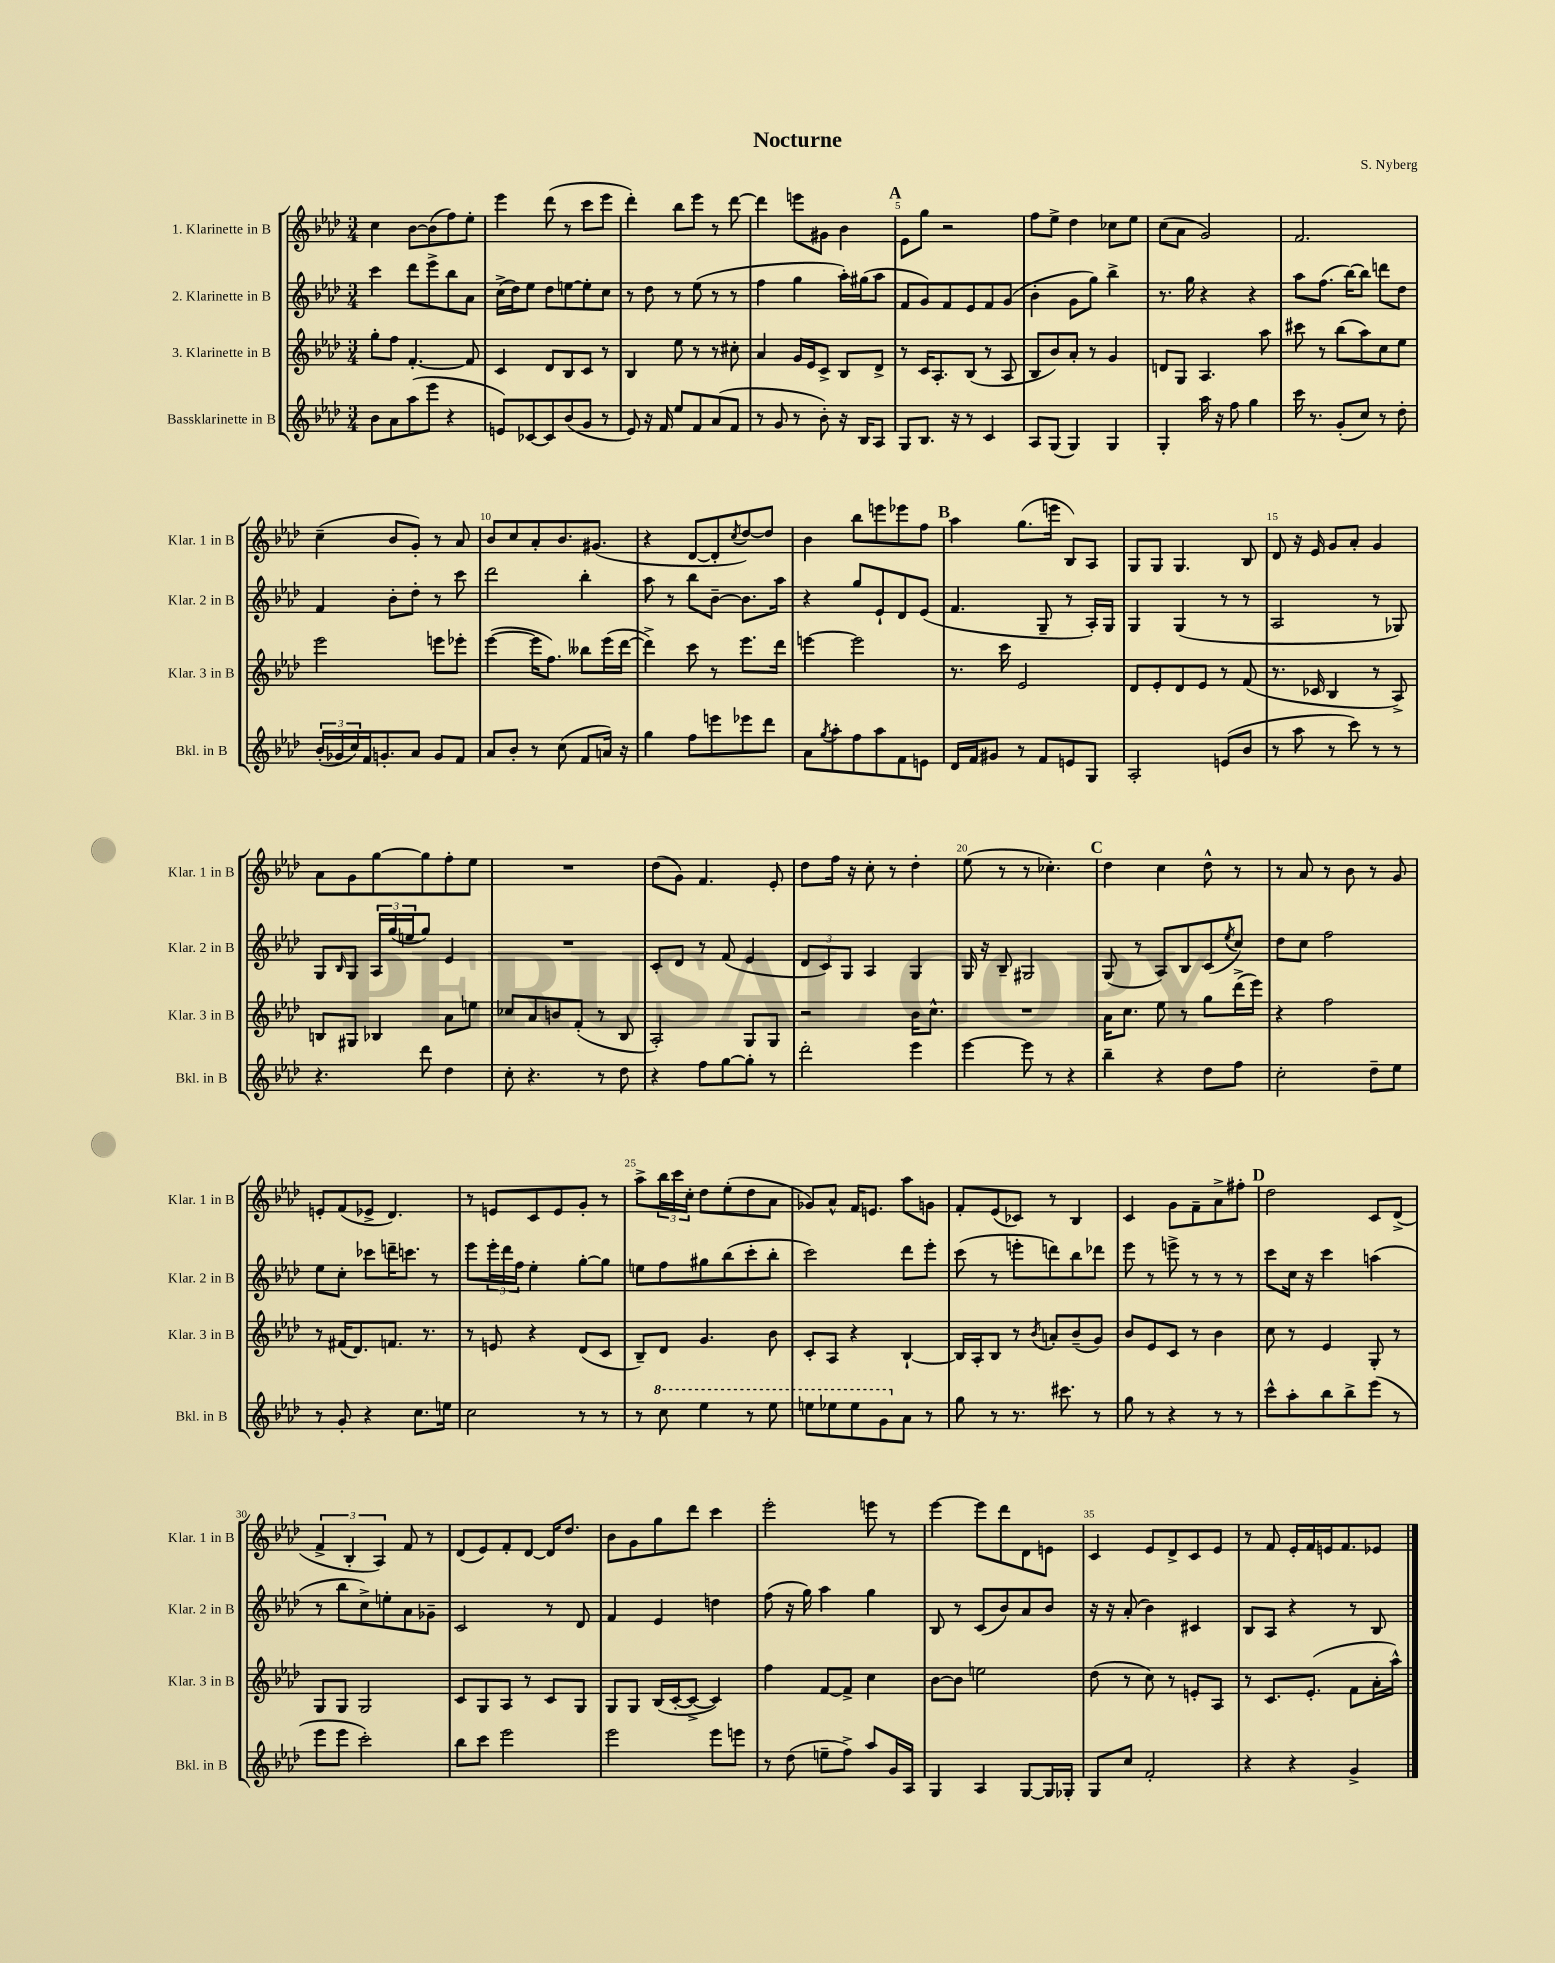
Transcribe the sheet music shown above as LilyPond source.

\header { title = "Nocturne" composer = "S. Nyberg" }
<<
\new StaffGroup <<
\new Staff = "s0" \with { instrumentName = "1. Klarinette in B" shortInstrumentName = "Klar. 1 in B" } {
    \clef treble \key aes \major \numericTimeSignature \time 3/4
    c''4 bes'8~ bes'8( f''8) ees''8-. |
    ees'''4 des'''8( r8 c'''8 ees'''8 |
    des'''4-.) bes''8 ees'''8 r8 des'''8~ |
    des'''4 e'''8 gis'8 bes'4 |
    \mark \markup { \bold "A" } ees'8 g''8 r2 |
    f''8 ees''8-> des''4 ces''8 ees''8 |
    c''8( aes'8 g'2) |
    f'2. |
    c''4--( bes'8 g'8-.) r8 aes'8 |
    bes'8 c''8 aes'8-. bes'8. gis'8.( |
    r4 des'8~ des'8-. \acciaccatura { c''8 } des''8~) des''8 |
    bes'4 bes''8 e'''8 ees'''8 f''8 |
    \mark \markup { \bold "B" } aes''4 g''8.( e'''16 bes8) aes8 |
    g8 g8 g4. bes8 |
    des'8 r16 ees'16 g'8 aes'8-. g'4 |
    aes'8 g'8 g''8~ g''8 f''8-. ees''8 |
    R2. |
    des''8( g'8) f'4. ees'8-. |
    des''8 f''16 r16 c''8-. r8 des''4-. |
    ees''8( r8 r8 ces''4.-.) |
    \mark \markup { \bold "C" } des''4 c''4 des''8-^ r8 |
    r8 aes'8 r8 bes'8 r8 g'8 |
    e'8-. f'8( ees'8-> des'4.) |
    r8 e'8 c'8 e'8 g'8-. r8 |
    aes''8-> \tuplet 3/2 { bes''16 c'''16 c''16-. } des''8 ees''8-.( des''8 aes'8 |
    ges'8) aes'8-^ f'16 e'8. aes''8 g'8 |
    f'8-. ees'8( ces'8) r8 bes4 |
    c'4 g'8 f'8-- aes'8-> fis''8-. |
    \mark \markup { \bold "D" } des''2 c'8 des'8->( |
    \tuplet 3/2 { f'4-> bes4-. aes4) } f'8 r8 |
    des'8( ees'8) f'8-. des'8~ des'16 des''8. |
    bes'8 g'8 g''8 des'''8 c'''4 |
    ees'''2-. e'''8 r8 |
    ees'''4~ ees'''8 des'''8 des'8 e'8 |
    c'4 ees'8 des'8-> c'8 ees'8 |
    r8 f'8 ees'16-. f'16 e'16 f'8. ees'8 \bar "|." |
}
\new Staff = "s1" \with { instrumentName = "2. Klarinette in B" shortInstrumentName = "Klar. 2 in B" } {
    \clef treble \key aes \major \numericTimeSignature \time 3/4
    c'''4 des'''8 ees'''8-> bes''8 aes'8 |
    c''16->( des''16) ees''8 des''8 e''8~ e''8-. c''8 |
    r8 des''8 r8 ees''8( r8 r8 |
    f''4 g''4 aes''16-.) gis''16( aes''8 |
    \mark \markup { \bold "A" } f'8 g'8) f'8 ees'8 f'8 g'8( |
    bes'4-. g'8 g''8) bes''4-> |
    r8. g''16 r4 r4 |
    aes''8 f''8.( bes''16~) bes''8 d'''8 des''8 |
    f'4 bes'8-. des''8-. r8 c'''8 |
    des'''2 bes''4-. |
    aes''8 r8 bes''8 bes'8~-- bes'8. aes''16 |
    r4 g''8 ees'8-! des'8 ees'8( |
    \mark \markup { \bold "B" } f'4. g8-- r8 aes16-.) g16 |
    g4 g4( r8 r8 |
    aes2 r8 ges8) |
    g8 \grace { bes16 } g8 \tuplet 3/2 { aes16 g''16( e''16 } g''8) ees'4 |
    R2. |
    c'8-. des'8 r8 f'8( ees'4 |
    \tuplet 3/2 { des'8 c'8) g8 } aes4 g4 |
    g16 r16 bes8-- gis2 |
    \mark \markup { \bold "C" } g8( r8 aes8) bes8 c'8( \acciaccatura { ees''8 } c''8) |
    des''8 c''8 f''2 |
    ees''8 c''8-. ces'''8 d'''16-- c'''8. r8 |
    ees'''8 \tuplet 3/2 { ees'''16-. des'''16 f''16 } ees''4-. g''8~-. g''8 |
    e''8 f''8 gis''8 bes''8( c'''8-. bes''8-. |
    c'''2) des'''8 ees'''8-. |
    c'''8( r8 e'''8-. d'''8) bes''8 des'''8 |
    ees'''8 r8 e'''8-> r8 r8 r8 |
    \mark \markup { \bold "D" } c'''8 c''16 r16 c'''4 a''4( |
    r8 bes''8 c''8->) e''8-. aes'8 ges'8-- |
    c'2 r8 des'8 |
    f'4 ees'4 d''4 |
    f''8( r16 g''16) aes''4 g''4 |
    bes8 r8 c'8( bes'8) aes'8 bes'8 |
    r16 r16 aes'8-.( bes'4) cis'4 |
    bes8 aes8 r4 r8 bes8 \bar "|." |
}
\new Staff = "s2" \with { instrumentName = "3. Klarinette in B" shortInstrumentName = "Klar. 3 in B" } {
    \clef treble \key aes \major \numericTimeSignature \time 3/4
    g''8-. f''8 f'4.~-. f'8 |
    c'4 des'8 bes8 c'8 r8 |
    bes4 ees''8 r8 r8 cis''8-. |
    aes'4 g'16 ees'16 c'8-> bes8 des'8-> |
    \mark \markup { \bold "A" } r8 c'16 aes8.-. bes8( r8 aes8 |
    bes8 bes'8) aes'8-. r8 g'4 |
    d'8 g8 aes4. aes''8 |
    cis'''8 r8 bes''8( aes''8) c''8 ees''8 |
    ees'''2 e'''8 ees'''8-. |
    ees'''4~( ees'''16 f''8.) beses''8 ees'''16( des'''16~ |
    des'''4->) c'''8 r8 ees'''8. des'''16 |
    e'''4~ e'''2 |
    \mark \markup { \bold "B" } r8. c'''16 ees'2 |
    des'8 ees'8-. des'8 ees'8 r8 f'8( |
    r8. ces'16 bes4 r8 aes8->) |
    b8 gis8 bes4 aes'8 e''8 |
    ces''8 aes'8 b'8 f'8-.( r8 bes8 |
    aes2-.) g8 g8 |
    r2 bes'16 c''8.-^ |
    R2. |
    \mark \markup { \bold "C" } aes'16 c''8. ees''8 r8 g''8 des'''16->( ees'''16) |
    r4 f''2 |
    r8 fis'16( des'8.) f'8. r8. |
    r8 e'8 r4 des'8( c'8 |
    bes8--) des'8 g'4. bes'8 |
    c'8-. aes8 r4 bes4~-! |
    bes16 aes16-. bes8 r8 \acciaccatura { bes'8 } a'8-. bes'8--( g'8) |
    bes'8 ees'8 c'8 r8 bes'4 |
    \mark \markup { \bold "D" } c''8 r8 ees'4 g8-. r8 |
    g8 g8 g2 |
    c'8 g8 aes8 r8 c'8 g8 |
    g8 g8 bes16( c'16~-. c'8~-> c'4) |
    f''4 f'8~ f'8-> c''4 |
    bes'8~ bes'8 e''2 |
    des''8( r8 c''8) r8 e'8-. aes8 |
    r8 c'8. ees'8.-.( f'8 aes'16-. aes''16-^) \bar "|." |
}
\new Staff = "s3" \with { instrumentName = "Bassklarinette in B" shortInstrumentName = "Bkl. in B" } {
    \clef treble \key aes \major \numericTimeSignature \time 3/4
    bes'8 aes'8 aes''8( ees'''8 r4 |
    e'8) ces'8~ ces'8 bes'8( g'8 r8 |
    ees'8) r16 f'16 ees''8 f'8 aes'8( f'8 |
    r8 g'8 r8 bes'8-.) r16 bes16 aes8 |
    \mark \markup { \bold "A" } g8 bes8. r16 r8 c'4 |
    aes8 g8( g4) g4 |
    g4-. aes''16 r16 f''8 g''4 |
    c'''16 r8. g'8-.( c''8) r8 des''8-. |
    \tuplet 3/2 { bes'16-.( ges'16 c''16) } f'16 g'8.-. aes'8 g'8 f'8 |
    aes'8 bes'8-. r8 c''8( f'8 a'16) r16 |
    g''4 f''8 e'''8 ees'''8 des'''8 |
    aes'8 \acciaccatura { g''8 } aes''8-. f''8 aes''8 f'8 e'8 |
    \mark \markup { \bold "B" } des'16 f'16 gis'8 r8 f'8 e'8 g8 |
    aes2-. e'8( bes'8 |
    r8 aes''8 r8 c'''8) r8 r8 |
    r4. des'''8 des''4 |
    c''8-. r4. r8 des''8 |
    r4 f''8 g''8~ g''8-. r8 |
    des'''2-. ees'''4 |
    ees'''4~ ees'''8 r8 r4 |
    \mark \markup { \bold "C" } bes''4-- r4 des''8 f''8 |
    c''2-. des''8-- ees''8 |
    r8 g'8-. r4 c''8. e''16 |
    c''2 r8 r8 |
    r8 \ottava #1 c'''8 ees'''4 r8 ees'''8 |
    e'''8 ees'''8 ees'''8 g''8 \ottava #0 aes'8 r8 |
    g''8 r8 r8. cis'''8. r8 |
    g''8 r8 r4 r8 r8 |
    \mark \markup { \bold "D" } c'''8-^ aes''8-. bes''8 bes''8-> ees'''8( r8 |
    ees'''8 ees'''8 c'''2-.) |
    bes''8 c'''8 ees'''2 |
    ees'''2 ees'''8 e'''8 |
    r8 des''8( e''8-- f''8->) aes''8 g'16 aes16 |
    g4 aes4 g8~ g16 ges16-. |
    g8 c''8 f'2-. |
    r4 r4 g'4-> \bar "|." |
}
>>
>>
\layout { \context { \Score \override BarNumber.break-visibility = ##(#f #t #t) barNumberVisibility = #(every-nth-bar-number-visible 5) } }
